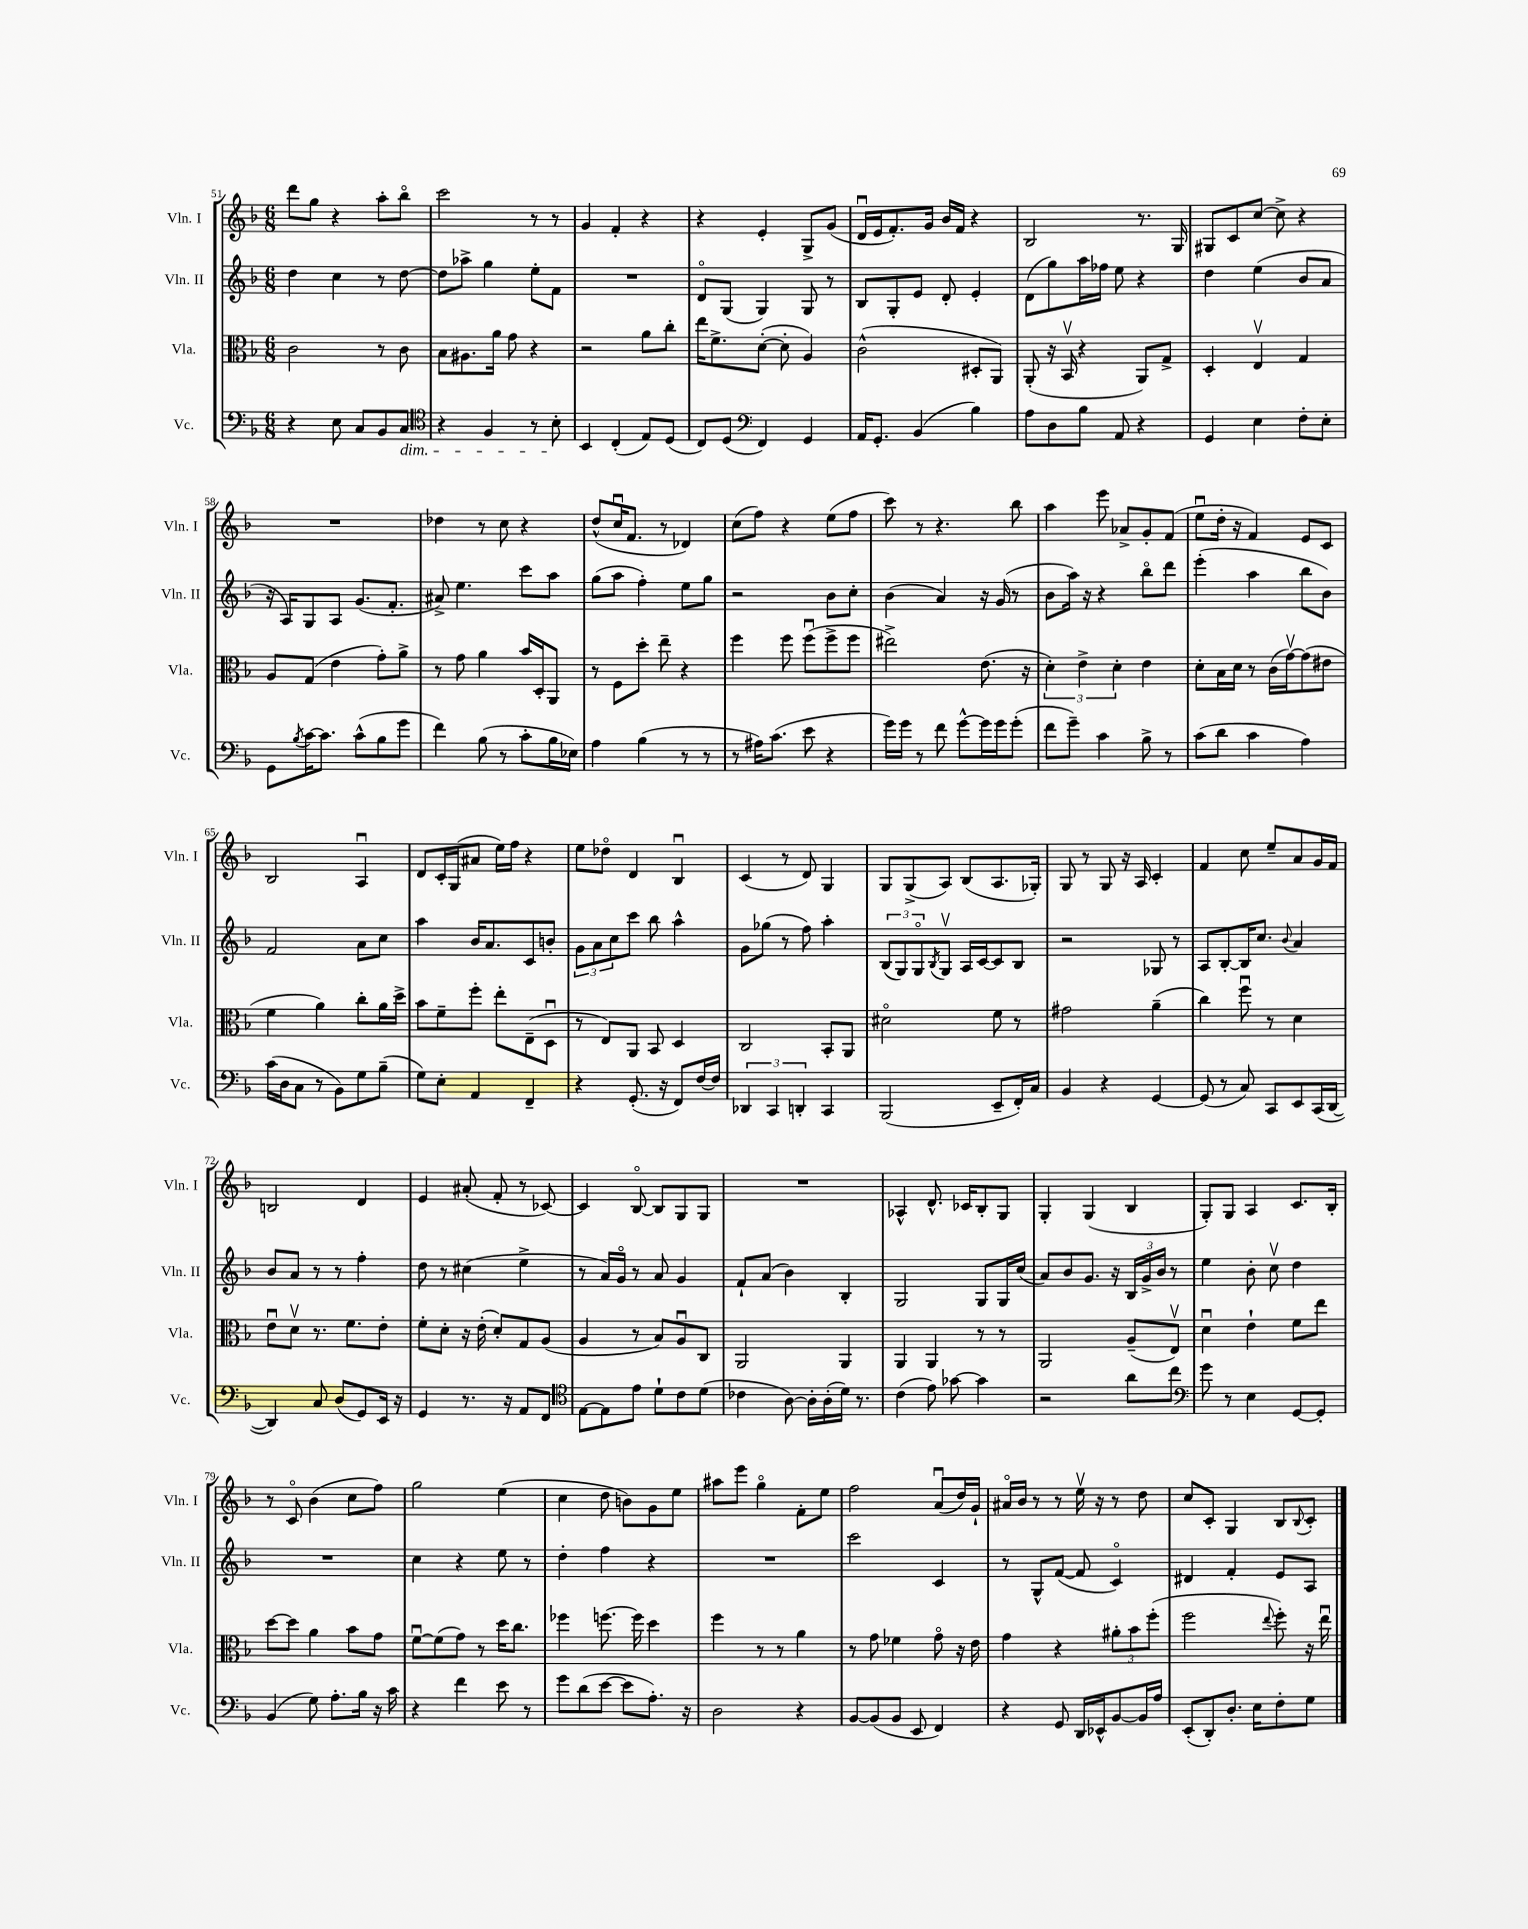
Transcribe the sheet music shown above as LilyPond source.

<<
\new StaffGroup <<
\new Staff = "s0" \with { instrumentName = "Vln. I" shortInstrumentName = "Vln. I" } {
    \clef treble \key f \major \numericTimeSignature \time 6/8
    d'''8 g''8 r4 a''8-. bes''8\flageolet |
    c'''2 r8 r8 |
    g'4 f'4-. r4 |
    r4 e'4-. g8-> g'8( |
    d'16\downbow e'16 f'8.-.) g'16 bes'16 f'16 r4 |
    bes2 r8. g16 |
    gis8 c'8 c''8~ c''8-> r4 |
    R2. |
    des''4 r8 c''8 r4 |
    d''8-^( c''16\downbow f'8. r8 des'4) |
    c''8( f''8) r4 e''8( f''8 |
    c'''8) r8 r4. bes''8 |
    a''4 e'''8 aes'8-> g'8-. f'8( |
    e''8\downbow d''16-. r16 f'4) e'8 c'8 |
    bes2 a4\downbow |
    d'8 c'16-. g16( ais'8 e''16) f''16 r4 |
    e''8 des''8\flageolet d'4 bes4\downbow |
    c'4( r8 d'8) g4 |
    g8 g8->( a8) bes8( a8. ges16-.) |
    g8 r8 g8 r16 a16 c'4-. |
    f'4 c''8 e''8-- a'8 g'16 f'16 |
    b2 d'4 |
    e'4 ais'8-.( f'8-. r8 ces'8~) |
    ces'4 bes8~\flageolet bes8 g8 g8 |
    R2. |
    aes4-^ d'8.-^ ces'16 bes8-. g8 |
    g4-. g4( bes4 |
    g8-.) g8 a4 c'8. bes16-. |
    r8 c'8\flageolet bes'4( c''8 f''8) |
    g''2 e''4( |
    c''4 d''8 b'8) g'8 e''8 |
    ais''8 e'''8 g''4\flageolet f'8-. e''8 |
    f''2 a'8\downbow( d''16) g'16-! |
    ais'16\flageolet bes'16 r8 r8 e''16\upbow r16 r8 d''8 |
    c''8 c'8-. g4 bes8 \appoggiatura { bes8 } c'8-. \bar "|." |
}
\new Staff = "s1" \with { instrumentName = "Vln. II" shortInstrumentName = "Vln. II" } {
    \clef treble \key f \major \numericTimeSignature \time 6/8
    d''4 c''4 r8 d''8~ |
    d''8 aes''8-> g''4 e''8-. f'8 |
    R2. |
    d'8\flageolet g8( g4) g8 r8 |
    bes8 g8-. e'8 d'8-. e'4-. |
    d'8( g''8) a''16 fes''16 e''8 r4 |
    d''4 e''4( bes'8 a'8 |
    r16 a16) g8 a8 g'8.( f'8.-. |
    ais'8->) e''4. c'''8 a''8 |
    g''8( a''8 f''4-.) e''8 g''8 |
    r2 bes'8 c''8-. |
    bes'4( a'4) r16 g'16( r8 |
    bes'8 a''16) r16 r4 bes''8\flageolet d'''8 |
    e'''4-.( a''4 bes''8 bes'8) |
    f'2 a'8 c''8 |
    a''4 bes'16 a'8. c'8 b'8-. |
    \tuplet 3/2 { g'8 a'8 c''8 } c'''8 bes''8 a''4-^ |
    g'8 ges''8( r8 f''8) a''4-. |
    \tuplet 3/2 { bes8( g8) g8\flageolet } \acciaccatura { bes8 } g8\upbow a16 c'16~ c'8 bes8 |
    r2 ges8 r8 |
    a8 bes8~-. bes16 c''8. \appoggiatura { bes'8 } a'4 |
    bes'8 a'8 r8 r8 f''4-. |
    d''8 r8 cis''4( e''4-> |
    r8 a'16) g'16\flageolet r8 a'8 g'4 |
    f'8-! a'8( bes'4) bes4-. |
    g2 g8 g16 c''16( |
    a'8) bes'8 g'8. r16 \tuplet 3/2 { bes16 g'16-> bes'16 } r8 |
    e''4 bes'8-. c''8\upbow d''4 |
    R2. |
    c''4 r4 e''8 r8 |
    d''4-. f''4 r4 |
    R2. |
    c'''2 c'4 |
    r8 g8-^ f'8~( f'8 c'4\flageolet) |
    dis'4 f'4-. e'8 a8 \bar "|." |
}
\new Staff = "s2" \with { instrumentName = "Vla." shortInstrumentName = "Vla." } {
    \clef alto \key f \major \numericTimeSignature \time 6/8
    c'2 r8 c'8 |
    bes8 ais8. a'16 g'8 r4 |
    r2 a'8 c''8-. |
    e''16 f'8.-> d'8~-.( d'8-. a4) |
    c'2-^( dis8-. a,8) |
    a,8-.( r16 bes,16\upbow r4 a,8) g8-> |
    d4-. e4\upbow g4 |
    a8 g8( e'4 g'8-.) a'8-> |
    r8 g'8 a'4 bes'16 d16-. a,8 |
    r8 f8 d''8-. e''8-- r4 |
    f''4 f''8 f''8\downbow( f''8-> f''8 |
    eis''2->) e'8.( r16 |
    \tuplet 3/2 { d'4-.) e'4-> d'4-. } e'4 |
    d'8-. bes16 d'16 r8 c'16( g'16~\upbow) g'8( eis'8 |
    f'4 a'4) c''8-. a'16 d''16-> |
    bes'8 f'8-- f''8-. e''8-. e8--( d8\downbow |
    r8 e8) a,8 bes,8 d4 |
    c2 bes,8-. a,8 |
    dis'2\flageolet f'8 r8 |
    gis'2 a'4--( |
    c''4) f''8\downbow r8 d'4 |
    e'8\downbow d'8\upbow r8. f'8. e'8-. |
    f'8-. d'8-. r16 e'16-.( d'8-.) g8 a8( |
    a4 r8 bes8) a8\downbow c8 |
    a,2 a,4 |
    a,4 a,4 r8 r8 |
    a,2 a8--( e8\upbow) |
    d'4\downbow e'4-! f'8 e''8 |
    d''8~ d''8 a'4 bes'8 g'8 |
    f'8~\downbow f'8( g'8) r8 d''16 c''8. |
    fes''4 f''8.~ f''16 d''4 |
    f''4 r8 r8 a'4 |
    r8 g'8 fes'4 g'8\flageolet r16 e'16 |
    g'4 r4 \tuplet 3/2 { ais'8-. bes'8 f''8-.( } |
    f''2 \appoggiatura { e''8 } f''8-.) r16 e''16\downbow \bar "|." |
}
\new Staff = "s3" \with { instrumentName = "Vc." shortInstrumentName = "Vc." } {
    \clef bass \key f \major \numericTimeSignature \time 6/8
    r4 e8 c8 bes,8 c8\dim |
    \clef tenor r4 f4 r8 bes8-.\! |
    bes,4 c4-.( e8) d8( |
    c8) d8( \clef bass f,4) g,4 |
    a,16 g,8.-. bes,4( bes4) |
    a8 d8 bes8 a,8 r4 |
    g,4 e4 f8-. e8-. |
    g,8 \acciaccatura { bes8 } c'16~ c'8. c'8-^( bes8 g'8 |
    f'4) bes8( r8 c'8-. bes16 ees16) |
    a4 bes4( r8 r8 |
    r8 ais16) c'8.( e'8 r4 |
    g'16) g'16 r8 f'8 g'8~-^ g'16 g'16 g'8-.( |
    f'8 g'8--) c'4 bes8-> r8 |
    c'8( d'8 c'4 a4) |
    c'16( d16 c8 r8 bes,8) g8 bes8--( |
    g8) e8-. a,4 f,4-- |
    r4 g,8.-.( r16 f,8) f16~ f16 |
    \tuplet 3/2 { des,4 c,4 d,4-. } c,4 |
    bes,,2( e,8-- f,16-.) c16 |
    bes,4 r4 g,4~ |
    g,8( r8 c8) c,8 e,8 c,16( d,16~ |
    d,4) c8 d8( g,8) e,16 r16 |
    g,4 r8. r16 a,8 f,8 |
    \clef tenor e8~ e8 e'8 d'8-! c'8 d'8( |
    ces'4 a8~) a16-. a16-.( d'16) r8. |
    c'4( e'8) ges'8~ ges'4 |
    r2 a'8 c''8 |
    \clef bass g'8 r8 e4 g,8~ g,8-. |
    bes,4( g8) a8.-. bes16 r16 c'16 |
    r4 f'4 e'8 r8 |
    g'8 d'8( e'8~ e'8 a8.-.) r16 |
    d2 r4 |
    bes,8~ bes,8( bes,8 e,8 f,4) |
    r4 g,8 d,16 ees,16-^ bes,8~ bes,16 a16 |
    e,8-.( d,8-.) d8.-. e16 f8-. g8 \bar "|." |
}
>>
>>
\layout { \context { \Score currentBarNumber = #51 } }
